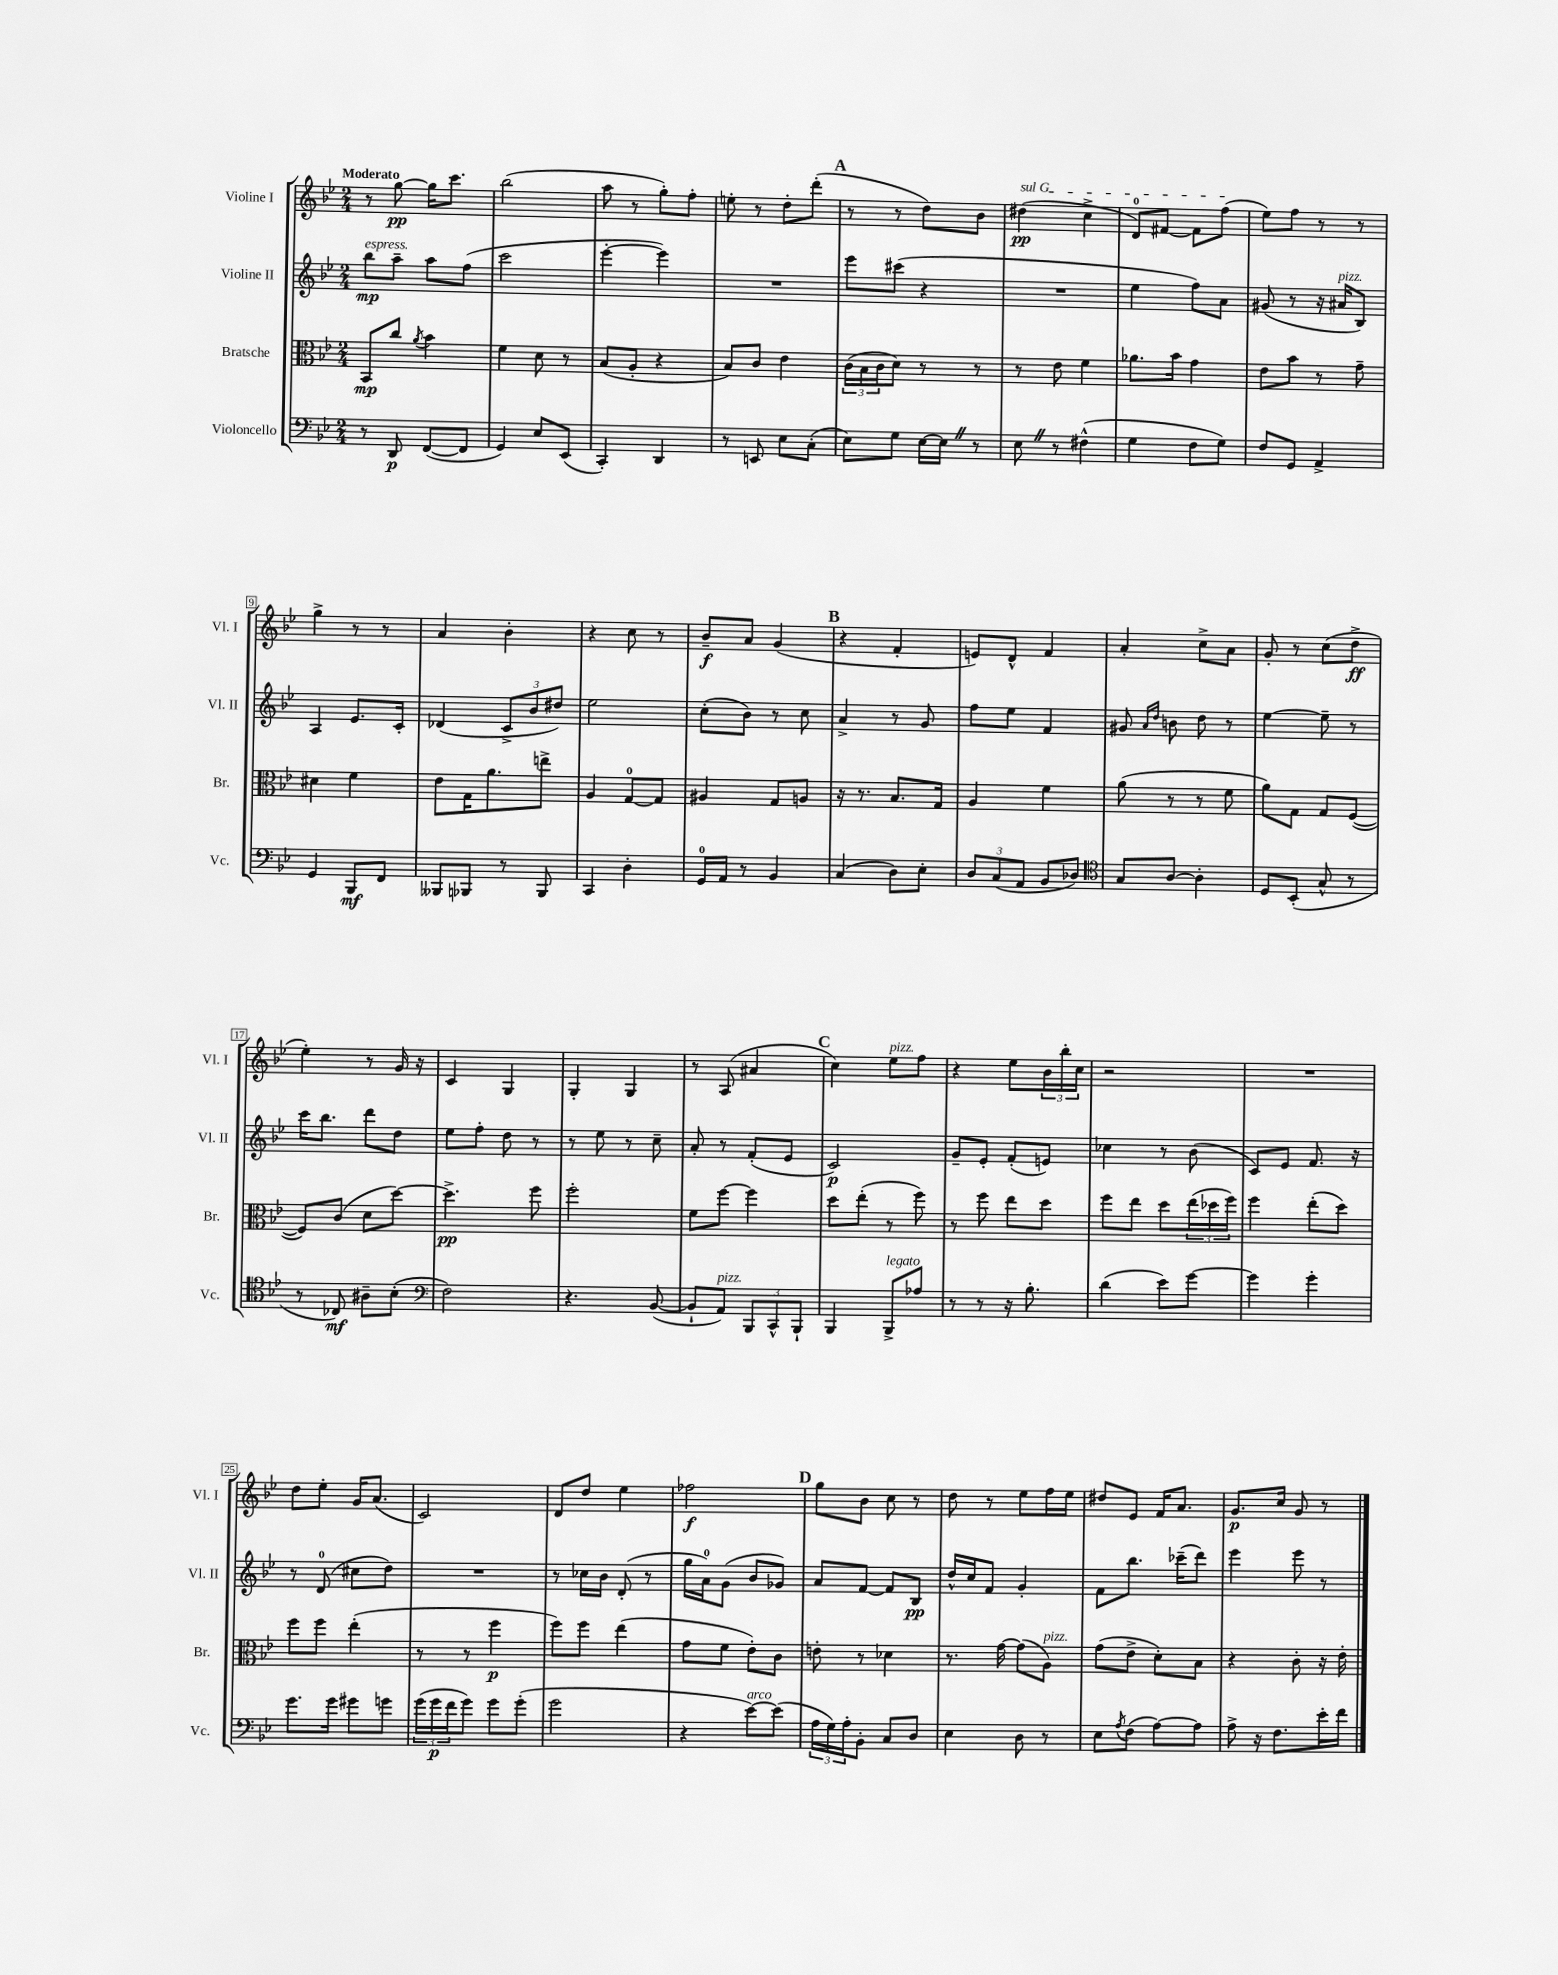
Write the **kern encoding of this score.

**kern	**dynam	**kern	**dynam	**kern	**dynam	**kern	**dynam
*part4	*part4	*part3	*part3	*part2	*part2	*part1	*part1
*staff4	*staff4	*staff3	*staff3	*staff2	*staff2	*staff1	*staff1
*I"Violoncello	*	*I"Bratsche	*	*I"Violine II	*	*I"Violine I	*
*I'Vc.	*	*I'Br.	*	*I'Vl. II	*	*I'Vl. I	*
*clefF4	*	*clefC3	*	*clefG2	*	*clefG2	*
*k[b-e-]	*	*k[b-e-]	*	*k[b-e-]	*	*k[b-e-]	*
*M2/4	*	*M2/4	*	*M2/4	*	*M2/4	*
=1	=1	=1	=1	=1	=1	=1	=1
!	!	!	!	!	!	!LO:TX:a:B:t=Moderato	!
!	!	!	!	!LO:TX:a:i:t=espress.	!	!	!
8r	.	8BB-/L	mp	8bb-\L	mp	8r	.
8DD/	p	8cc/J	.	8aa~\J	.	[8gg\	pp
.	.	8qa/	.	.	.	.	.
([8FF/L	.	4b-\	.	8aa\L	.	16gg\KL]	.
.	.	.	.	.	.	8.ccc\J	.
8FF/J]	.	.	.	(8ff\J	.	.	.
=2	=2	=2	=2	=2	=2	=2	=2
4GG/)	.	4f\	.	2ccc\	.	(2bb-\	.
8E-/L	.	8d\	.	.	.	.	.
(8EE-/J	.	8r	.	.	.	.	.
=3	=3	=3	=3	=3	=3	=3	=3
4CC'/)	.	(8B-/L	.	[4eee-'\	.	8aa\	.
.	.	8A'/J	.	.	.	8r	.
4DD/	.	4r	.	4eee-\])	.	8gg'\L)	.
.	.	.	.	.	.	8ff'\J	.
=4	=4	=4	=4	=4	=4	=4	=4
8r	.	8B-/L)	.	2r	.	8een'\	.
8EEn/	.	8c/J	.	.	.	8r	.
8E-\L	.	4e-\	.	.	.	8dd'\L	.
(8C'\J	.	.	.	.	.	(8ddd'\J	.
!!LO:REH:place=s1:t=A
=5	=5	=5	=5	=5	=5	=5	=5
8E-\L)	.	(24c\LL	.	8eee-\L	.	8r	.
.	.	24B-\	.	.	.	.	.
.	.	24c\J	.	.	.	.	.
8G\J	.	8d\J)	.	(8ccc#X\J	.	8r	.
[16E-\LL	.	8r	.	4r	.	8dd\L)	.
16E-Z\JJ]	.	.	.	.	.	.	.
8r	.	8r	.	.	.	8b-\J	.
=6	=6	=6	=6	=6	=6	=6	=6
!	!	!	!	!	!	!LO:TX:a:i:t=sul G	!
8E-Z\	.	8r	.	2r	.	(4dd#X\	pp
8r	.	8e-\	.	.	.	.	.
(4F#X^^\	.	4f\	.	.	.	4cc^\	.
=7	=7	=7	=7	=7	=7	=7	=7
4G\	.	8.a-X\L	.	4ee-\	.	8d/L)	.
.	.	.	.	.	.	[8f#X/J	.
.	.	16b-\Jk	.	.	.	.	.
8F\L	.	4g\	.	8ff\L)	.	8f#\L]	.
8G\J)	.	.	.	8a\J	.	(8ff\J	.
=8	=8	=8	=8	=8	=8	=8	=8
8F/L	.	8e-\L	.	(8g#X/	.	8ee-\L)	.
8GG/J	.	8b-\J	.	8r	.	8ff\J	.
4AA^/	.	8r	.	16r	.	8r	.
!	!	!	!	!LO:TX:a:i:t=pizz.	!	!	!
.	.	.	.	16a#X/KL	.	.	.
.	.	8g~\	.	8B-/J)	.	8r	.
!!LO:LB:g=z
=9	=9	=9	=9	=9	=9	=9	=9
4GG/	.	4d#X\	.	4A/	.	4gg^\	.
8BBB-/L	mf	4f\	.	8.e-/L	.	8r	.
8FF/J	.	.	.	.	.	8r	.
.	.	.	.	16c'/Jk	.	.	.
=10	=10	=10	=10	=10	=10	=10	=10
8BBB--X/L	.	8e-\L	.	(4d-X/	.	4a/	.
8BBB-X/J	.	16G\K	.	.	.	.	.
.	.	8.a\	.	.	.	.	.
8r	.	.	.	12c^/L	.	4b-'\	.
.	.	.	.	12b-/	.	.	.
8BBB-/	.	8een^\J	.	.	.	.	.
.	.	.	.	12dd#X/J)	.	.	.
=11	=11	=11	=11	=11	=11	=11	=11
4CC/	.	4A/	.	2ee-\	.	4r	.
4D'\	.	[8G/L	.	.	.	8cc\	.
.	.	8G/J]	.	.	.	8r	.
=12	=12	=12	=12	=12	=12	=12	=12
16GG/LL	.	4A#X/	.	(8cc'\L	.	8b-~/L	f
16AA/JJ	.	.	.	.	.	.	.
8r	.	.	.	8b-\J)	.	8a/J	.
4BB-/	.	8G/L	.	8r	.	(4g/	.
.	.	8An/J	.	8cc\	.	.	.
!!LO:REH:place=s1:t=B
=13	=13	=13	=13	=13	=13	=13	=13
(4C/	.	16r	.	4a^/	.	4r	.
.	.	8.r	.	.	.	.	.
8D\L)	.	8.B-/L	.	8r	.	4f'/	.
8E-'\J	.	.	.	8g/	.	.	.
.	.	16G/Jk	.	.	.	.	.
=14	=14	=14	=14	=14	=14	=14	=14
12D/L	.	4A/	.	8ff\L	.	8en/L)	.
(12C/	.	.	.	.	.	.	.
.	.	.	.	8ee-\J	.	8d^^/J	.
12AA/J	.	.	.	.	.	.	.
8BB-/L	.	4f\	.	4f/	.	4f/	.
8D-X/J)	.	.	.	.	.	.	.
=15	=15	=15	=15	=15	=15	=15	=15
*clefC4	*	*	*	*	*	*	*
8G/L	.	(8a\	.	8g#X/	.	4a'/	.
.	.	.	.	16qqa/LL	.	.	.
.	.	.	.	16qqdd/JJ	.	.	.
[8A/J	.	8r	.	8bn\	.	.	.
4A'\]	.	8r	.	8dd\	.	8cc^\L	.
.	.	8f\	.	8r	.	8a\J	.
=16	=16	=16	=16	=16	=16	=16	=16
8D/L	.	8a\L)	.	[4ee-\	.	8g'/	.
(8BB-'/J	.	8G\J	.	.	.	8r	.
8G^^/	.	8G/L	.	8ee-~\]	.	(8cc\L	.
8r	.	([8F/J	.	8r	.	8dd^\J	ff
!!LO:LB:g=z
=17	=17	=17	=17	=17	=17	=17	=17
8r	.	8F/L])	.	16ccc\KL	.	4ee-'\)	.
.	.	.	.	8.bb-\J	.	.	.
8C-X/)	mf	(8c/J	.	.	.	.	.
8A#X~\L	.	8d\L	.	8ddd\L	.	8r	.
(8B-'\J	.	[8dd\J)	.	8dd\J	.	16g/	.
.	.	.	.	.	.	16r	.
=18	=18	=18	=18	=18	=18	=18	=18
*clefF4	*	*	*	*	*	*	*
2F\)	.	4.dd^\]	pp	8ee-\L	.	4c/	.
.	.	.	.	8ff'\J	.	.	.
.	.	.	.	8dd\	.	4G/	.
.	.	8ff\	.	8r	.	.	.
=19	=19	=19	=19	=19	=19	=19	=19
4.r	.	2ff'\	.	8r	.	4G'/	.
.	.	.	.	8ee-\	.	.	.
.	.	.	.	8r	.	4G/	.
([8BB-/	.	.	.	8cc~\	.	.	.
=20	=20	=20	=20	=20	=20	=20	=20
8BB-`/L]	.	8f\L	.	8a'/	.	8r	.
!LO:TX:a:i:t=pizz.	!	!	!	!	!	!	!
8AA/J)	.	[8ff\J	.	8r	.	(8A/	.
12BBB-/L	.	4ff\]	.	(8f'/L	.	4a#X/	.
12CC^^/	.	.	.	.	.	.	.
.	.	.	.	8e-/J	.	.	.
12BBB-`/J	.	.	.	.	.	.	.
!!LO:REH:place=s1:t=C
=21	=21	=21	=21	=21	=21	=21	=21
4BBB-/	.	8dd\L	.	2c/)	p	4cc\)	.
.	.	(8ee-'\J	.	.	.	.	.
!	!	!	!	!	!	!LO:TX:a:i:t=pizz.	!
!LO:TX:a:i:t=legato	!	!	!	!	!	!	!
8BBB-^/L	.	8r	.	.	.	8ee-\L	.
8A-X/J	.	8ff\)	.	.	.	8ff\J	.
=22	=22	=22	=22	=22	=22	=22	=22
8r	.	8r	.	8g~/L	.	4r	.
8r	.	8ff\	.	8e-'/J	.	.	.
16r	.	8ee-\L	.	(8f'/L	.	8ee-\L	.
8.B-'\	.	.	.	.	.	.	.
.	.	8dd\J	.	8en/J)	.	24b-\L	.
.	.	.	.	.	.	24bb-'\	.
.	.	.	.	.	.	24cc\JJ	.
=23	=23	=23	=23	=23	=23	=23	=23
(4d\	.	8ff\L	.	4cc-X\	.	2r	.
.	.	8ee-\J	.	.	.	.	.
8e-\L)	.	8dd\L	.	8r	.	.	.
[8g\J	.	(24ee-\L	.	(8b-\	.	.	.
.	.	24dd-X\	.	.	.	.	.
.	.	24ff\JJ)	.	.	.	.	.
=24	=24	=24	=24	=24	=24	=24	=24
4g\]	.	4ff\	.	8c/L)	.	2r	.
.	.	.	.	8e-/J	.	.	.
4g'\	.	(8ee-'\L	.	8.f/	.	.	.
.	.	8dd\J)	.	.	.	.	.
.	.	.	.	16r	.	.	.
!!LO:LB:g=z
=25	=25	=25	=25	=25	=25	=25	=25
8.g\L	.	8ff\L	.	8r	.	8dd\L	.
.	.	8ff\J	.	(8d/	.	8ee-'\J	.
16g\Jk	.	.	.	.	.	.	.
8g#X\L	.	(4ee-'\	.	8cc#X\L	.	16g/KL	.
.	.	.	.	.	.	(8.a/J	.
8gn\J	.	.	.	8dd\J)	.	.	.
=26	=26	=26	=26	=26	=26	=26	=26
(24g\LL	.	8r	.	2r	.	2c/)	.
24g\	p	.	.	.	.	.	.
24f\J	.	.	.	.	.	.	.
8g\J)	.	8r	.	.	.	.	.
8g\L	.	4ff\	p	.	.	.	.
(8g'\J	.	.	.	.	.	.	.
=27	=27	=27	=27	=27	=27	=27	=27
2g\	.	8ff\L)	.	8r	.	8d/L	.
.	.	8ff\J	.	16cc-X\LL	.	8dd/J	.
.	.	.	.	16b-\JJ	.	.	.
.	.	(4ee-\	.	(8d'/	.	4ee-\	.
.	.	.	.	8r	.	.	.
=28	=28	=28	=28	=28	=28	=28	=28
4r	.	8g\L	.	16gg\LL	.	2ff-X\	f
.	.	.	.	16a\J)	.	.	.
.	.	8f\J	.	(8g\J	.	.	.
!LO:TX:a:i:t=arco	!	!	!	!	!	!	!
[8e-\L)	.	8e-'\L)	.	8b-/L	.	.	.
(8e-\J]	.	8c\J	.	8g-X/J)	.	.	.
!!LO:REH:place=s1:t=D
=29	=29	=29	=29	=29	=29	=29	=29
24A\LL	.	8en'\	.	8a/L	.	8gg\L	.
24G\)	.	.	.	.	.	.	.
24A'\J	.	.	.	.	.	.	.
8BB-'\J	.	8r	.	[8f/J	.	8b-\J	.
8C/L	.	4d-X\	.	8f/L]	.	8cc\	.
8D/J	.	.	.	8B-/J	pp	8r	.
=30	=30	=30	=30	=30	=30	=30	=30
4E-\	.	8.r	.	16dd^^/LL	.	8dd\	.
.	.	.	.	16cc/J	.	.	.
.	.	.	.	8f/J	.	8r	.
.	.	[16g\	.	.	.	.	.
8D\	.	(8g\L]	.	4g'/	.	8ee-\L	.
!	!	!LO:TX:a:i:t=pizz.	!	!	!	!	!
8r	.	8A\J)	.	.	.	16ff\L	.
.	.	.	.	.	.	16ee-\JJ	.
=31	=31	=31	=31	=31	=31	=31	=31
8E-\L	.	(8g\L	.	8f\L	.	8dd#X/L	.
8qA/	.	.	.	.	.	.	.
(8F\J	.	8e-^\J	.	8.bb-\J	.	8e-/J	.
[8A\L)	.	8d'\L)	.	.	.	16f/KL	.
.	.	.	.	(16ccc-X~\KL	.	8.a/J	.
8A\J]	.	8B-\J	.	8ddd\J)	.	.	.
=32	=32	=32	=32	=32	=32	=32	=32
8A^\	.	4r	.	4eee-\	.	8.g/L	p
16r	.	.	.	.	.	.	.
8.F\L	.	.	.	.	.	16cc/Jk	.
.	.	8c'\	.	8eee-\	.	8g/	.
16e-'\L	.	16r	.	8r	.	8r	.
16f\JJ	.	16e-'\	.	.	.	.	.
==	==	==	==	==	==	==	==
*-	*-	*-	*-	*-	*-	*-	*-
